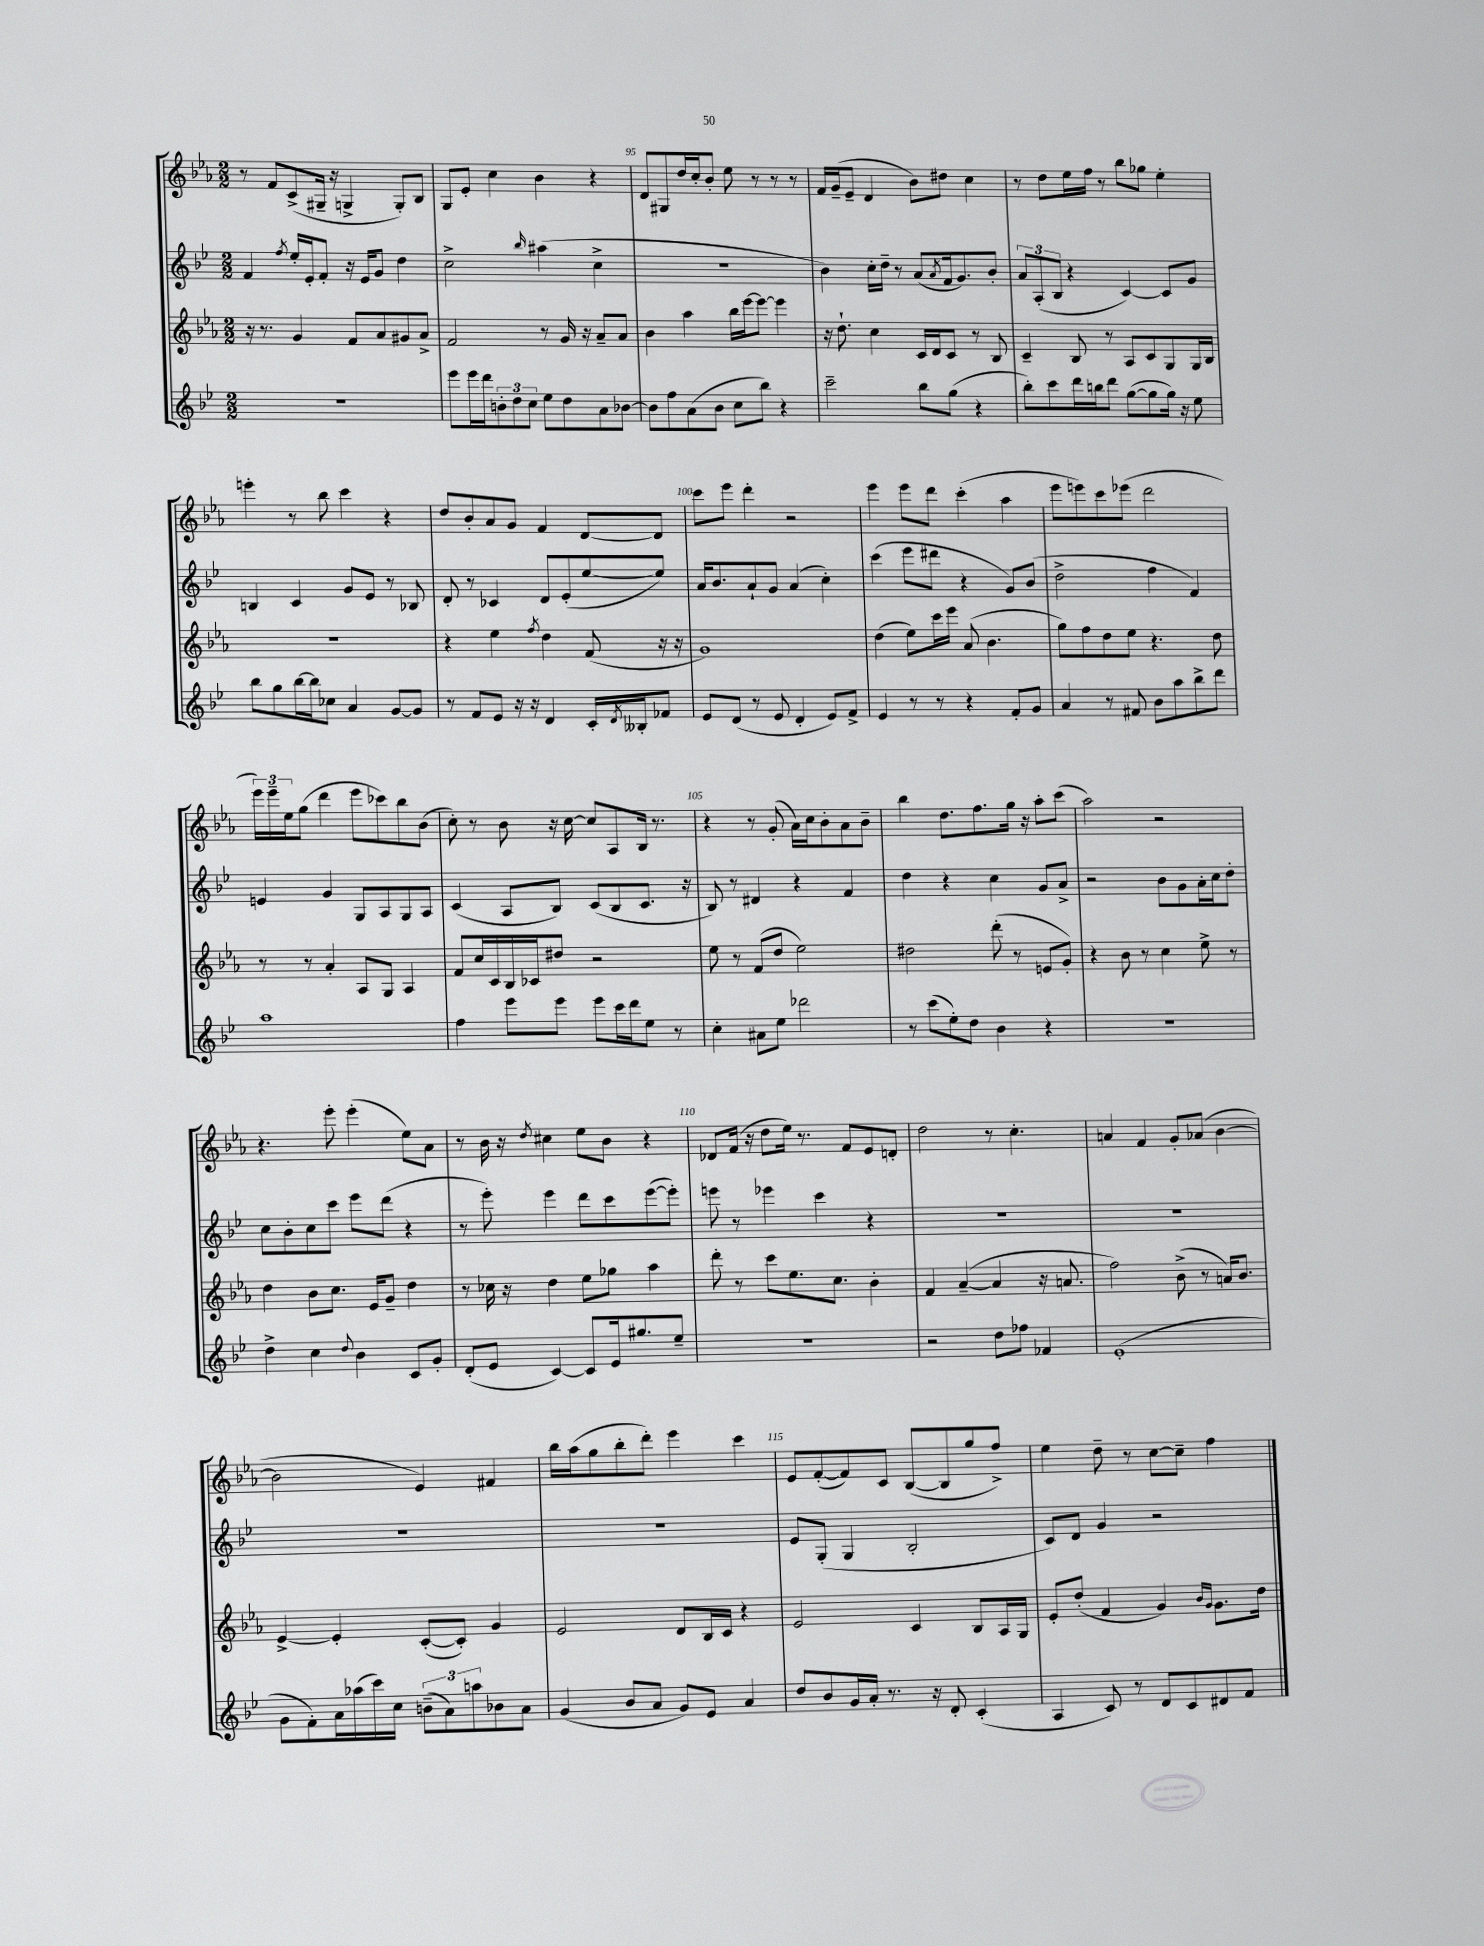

**kern	**kern	**kern	**kern
*part4	*part3	*part2	*part1
*staff4	*staff3	*staff2	*staff1
*clefG2	*clefG2	*clefG2	*clefG2
*k[b-e-]	*k[b-e-a-]	*k[b-e-]	*k[b-e-a-]
*M2/2	*M2/2	*M2/2	*M2/2
=93	=93	=93	=93
1r	16r	4f/	8r
.	8.r	.	.
.	.	.	8f/L
.	.	8qff/	.
.	4g/	16ee-'/LL	(8c^/
.	.	16e-'/J	.
.	.	8f'/J	16G#X~/Jk
.	.	.	16r
.	8f/L	16r	4Gn^/
.	.	16e-/KL	.
.	8a-/	8g/J	.
.	8g#X/	4dd\	8G'/L)
.	8a-^/J	.	8B-/J
=94	=94	=94	=94
8eee-\L	2f/	2cc^\	8G/L
16eee-\L	.	.	8e-'/J
16ddd\J	.	.	.
12bn'\	.	.	4cc\
12dd\	.	.	.
12cc\J	.	.	.
.	.	16qqbb-/	.
8ee-\L	8r	(4aa#X\	4b-\
8dd\	16g/	.	.
.	16r	.	.
8a\	8a-~/L	4cc^\	4r
[8b-X\J	8a-/J	.	.
=95	=95	=95	=95
8b-\L]	4b-\	1r	8d/L
8ff\	.	.	8G#X/
(8a\	4aa-\	.	16dd/L
.	.	.	16cc'/J
8b-\J	.	.	8b-'/J
8cc\L	16bb-\LL	.	8ee-\
.	[16eee-\J	.	.
8bb-\J)	8eee-\J_	.	8r
4r	4eee-\]	.	8r
.	.	.	8r
=96	=96	=96	=96
2ccc~\	16r	4b-\)	16f/LL
.	8.dd`\	.	(16g~/J
.	.	.	8e-~/J
.	4cc\	16cc'\LL	4d/
.	.	16dd~\JJ	.
.	.	8r	.
8bb-\L	16c/LL	(8a/L	8b-\L)
.	16d/J	.	.
.	.	8qa/	.
(8gg\J	8c/J	16f/k	8dd#X\J
.	.	8.g/)	.
4r	8r	.	4cc\
.	8B-/	8b-'/J	.
=97	=97	=97	=97
8bb-'\L)	4c~/	12a/L	8r
.	.	(12A'/	.
8ccc\	.	.	8dd\L
.	.	12B-/J	.
16ddd\L	8B-/	4r	16ee-\L
16bbn\J	.	.	16ff\JJ
8ddd\J	8r	.	8r
([8gg\L	8A-/L	[4c/)	8bb-\L
8gg\]	8c/	.	8gg-X\J
16gg\Jk)	8G/	8c/L]	4ee-'\
16r	.	.	.
8ee-\	16G/L	8g/J	.
.	16B-/JJ	.	.
!!LO:LB:g=z
=98	=98	=98	=98
8bb-\L	1r	4Bn/	4eeen'\
8gg\	.	.	.
[16bb-\L	.	4c/	8r
16bb-\J]	.	.	.
8cc-X\J	.	.	8bb-\
4a/	.	8g/L	4ccc\
.	.	8e-/J	.
[8g/L	.	8r	4r
8g/J]	.	8B-X/	.
=99	=99	=99	=99
8r	4r	8d'/	8dd/L
8f/L	.	8r	8b-'/
8e-/J	4ee-\	4c-X/	8a-/
16r	.	.	8g/J
16r	.	.	.
.	8qff/	.	.
4d/	4dd\	8d/L	4f/
.	.	(8e-'/	.
16c'/LL	(8f/	[8ee-/	[8d/L
8qd/	.	.	.
16B--X'/J	.	.	.
8f-X/J	16r	8ee-/J])	8d/J]
.	16r	.	.
=100	=100	=100	=100
8e-/L	1g)	16a/KL	8ccc\L
.	.	8.b-/	.
(8d/J	.	.	8eee-\J
8r	.	8a`/	4ddd'\
8e-/	.	8g/J	.
4d'/	.	(4a/	2r
8e-/L)	.	4cc'\)	.
8f^/J	.	.	.
=101	=101	=101	=101
4e-/	(4dd\	(4ccc\	4eee-\
8r	8ee-\L)	8eee-\L	8eee-\L
8r	16ccc\L	8ddd#X\J	8ddd\J
.	16eee-\JJ	.	.
4r	(8a-/	4r	(4ccc'\
.	4.b-\	.	.
8f'/L	.	8g/L)	4aa-\
8g/J	.	(8b-/J	.
=102	=102	=102	=102
4a/	8gg\L)	2dd^\	8eee-\L
.	8ff\	.	8eeen\)
8r	8dd\	.	8ccc\
8f#X/	8ee-\J	.	(8eee-X\J
8b-\L	4.r	4ff\	2ddd\
8aa\	.	.	.
8bb-^\	.	4f/)	.
8ddd\J	8dd\	.	.
!!LO:LB:g=z
=103	=103	=103	=103
1aa	8r	4en/	24eee-\LL)
.	.	.	24eee-~\
.	.	.	24ee-\J
.	8r	.	(8gg\J
.	4a-'/	4g/	4ddd\
.	8A-/L	8G/L	8eee-\L
.	8G/J	8A/	8ccc-X\)
.	4A-/	8G/	8bb-\
.	.	8A/J	(8b-\J
=104	=104	=104	=104
4ff\	8f/L	(4c/	8cc'\)
.	16cc/L	.	8r
.	16c/	.	.
8eee-\L	16B-/	8A/L	8b-\
.	16c-X/J	.	.
8eee-\J	8dd#X/J	8B-/J)	16r
.	.	.	[16cc\
8eee-\L	2r	(8c/L	8cc/L]
16ccc\L	.	8B-/	8A-/
16ddd\J	.	.	.
8ee-\J	.	8.c/J	16B-/Jk
.	.	.	8.r
8r	.	.	.
.	.	16r	.
=105	=105	=105	=105
4cc'\	8ee-\	8B-/)	4r
.	8r	8r	.
8a#X\L	(8f/L	4d#X/	8r
8ee-\J	8dd/J	.	(8g'/
2ddd-X\	2ee-\)	4r	16a-\LL)
.	.	.	16cc\J
.	.	.	8b-'\
.	.	4f/	8a-\
.	.	.	8b-~\J
=106	=106	=106	=106
8r	2dd#X\	4dd\	4bb-\
(8ccc\L	.	.	.
8ee-'\)	.	4r	8.dd\L
8dd\J	.	.	.
.	.	.	8.ff\
4b-\	(8ddd'\	4cc\	.
.	8r	.	16gg\Jk
.	.	.	16r
4r	8en/L	8g/L	8aa-'\L
.	8g'/J)	8a^/J	(8ccc\J
=107	=107	=107	=107
1r	4r	2r	2aa-\)
.	8b-\	.	.
.	8r	.	.
.	4cc\	8b-\L	2r
.	.	8g\	.
.	8ee-^\	16a'\L	.
.	.	16cc\J	.
.	8r	8dd'\J	.
!!LO:LB:g=z
=108	=108	=108	=108
4dd^\	4dd\	8cc\L	4.r
.	.	8b-'\	.
4cc\	8b-\L	8cc\	.
.	8.cc\J	8ccc\J	8eee-'\
8qqdd/	.	.	.
4b-\	.	8eee-\L	(4eee-'\
.	16e-/KL	.	.
.	8g~/J	(8ddd\J	.
8c/L	4dd\	4r	8ee-\L)
8g'/J	.	.	8a-\J
=109	=109	=109	=109
(8d'/L	8r	8r	8r
8e-/J	16cc-X\	8eee-'\)	16b-\
.	16r	.	16r
.	.	.	8qdd/
[4c/)	4dd\	4eee-\	4cc#X\
8c/L]	8ee-\L	8ddd\L	8ee-\L
16e-/k	8gg-X\J	8ccc\	8b-\J
8.gg#X/	.	.	.
.	4aa-\	([8eee-\	4r
8ee-~/J	.	8eee-'\J])	.
=110	=110	=110	=110
1r	8ddd'\	8eeen\	8d-X/L
.	8r	8r	(16f/Jk
.	.	.	16r
.	8ccc\L	4eee-X\	8dd\L
.	8.ee-\	.	16ee-\Jk)
.	.	.	8.r
.	.	4ccc\	.
.	8.cc\J	.	.
.	.	.	8f/L
.	4b-'\	4r	8e-/
.	.	.	8dn'/J
=111	=111	=111	=111
2r	4f/	1r	2dd\
.	([4a-~/	.	.
8dd\L	4a-/]	.	8r
8ff-X\J	.	.	4.cc'\
4f-X/	16r	.	.
.	8.an/	.	.
=112	=112	=112	=112
(1e-'	2ff\)	1r	4an/
.	.	.	4f/
.	(8b-^\	.	8g'/L
.	8r	.	(8a-X/J
.	16an/KL)	.	[4b-\
.	8.b-/J	.	.
!!LO:LB:g=z
=113	=113	=113	=113
8g\L	[4e-^/	1r	2b-\]
8f'\)	.	.	.
16a\L	4e-'/]	.	.
(16aa-X\	.	.	.
16ccc\)	.	.	.
16cc\JJ	.	.	.
(12bn~\L	([8c'/L	.	4e-/)
12a\)	.	.	.
.	8c'/J])	.	.
12aan\	.	.	.
8b-X\	4g/	.	4f#X/
8a\J	.	.	.
=114	=114	=114	=114
(4g/	2e-/	1r	16bb-\LL
.	.	.	(16aa-\J
.	.	.	8gg\
8b-/L	.	.	8bb-'\
8a/J	.	.	8ddd'\J)
8g/L)	8d/L	.	4eee-\
8e-/J	16B-/L	.	.
.	16c/JJ	.	.
4a/	4r	.	4ccc\
=115	=115	=115	=115
8dd/L	2e-/	8e-/L	8e-/L
8b-/	.	(8G'/J	([8f'/
16g/L	.	4G/	8f/])
16a'/JJ	.	.	.
8.r	.	.	8c/J
.	4c/	2B-'/	([8B-/L
16r	.	.	.
8d'/	.	.	8B-/]
(4c'/	8B-/L	.	8gg/
.	16A-/L	.	8ff^/J)
.	16G/JJ	.	.
=116	=116	=116	=116
4A/	8e-'/L	8c/L)	4ee-\
.	(8dd'/J	8d/J	.
8c/)	4f/	4g/	8dd~\
8r	.	.	8r
8d/L	4g/)	2r	[8cc\L
8c/	.	.	8cc~\J]
.	16qqb-/LL	.	.
.	16qqg/JJ	.	.
8d#X/	8.g\L	.	4ff\
8f/J	.	.	.
.	16dd\Jk	.	.
==	==	==	==
*-	*-	*-	*-
